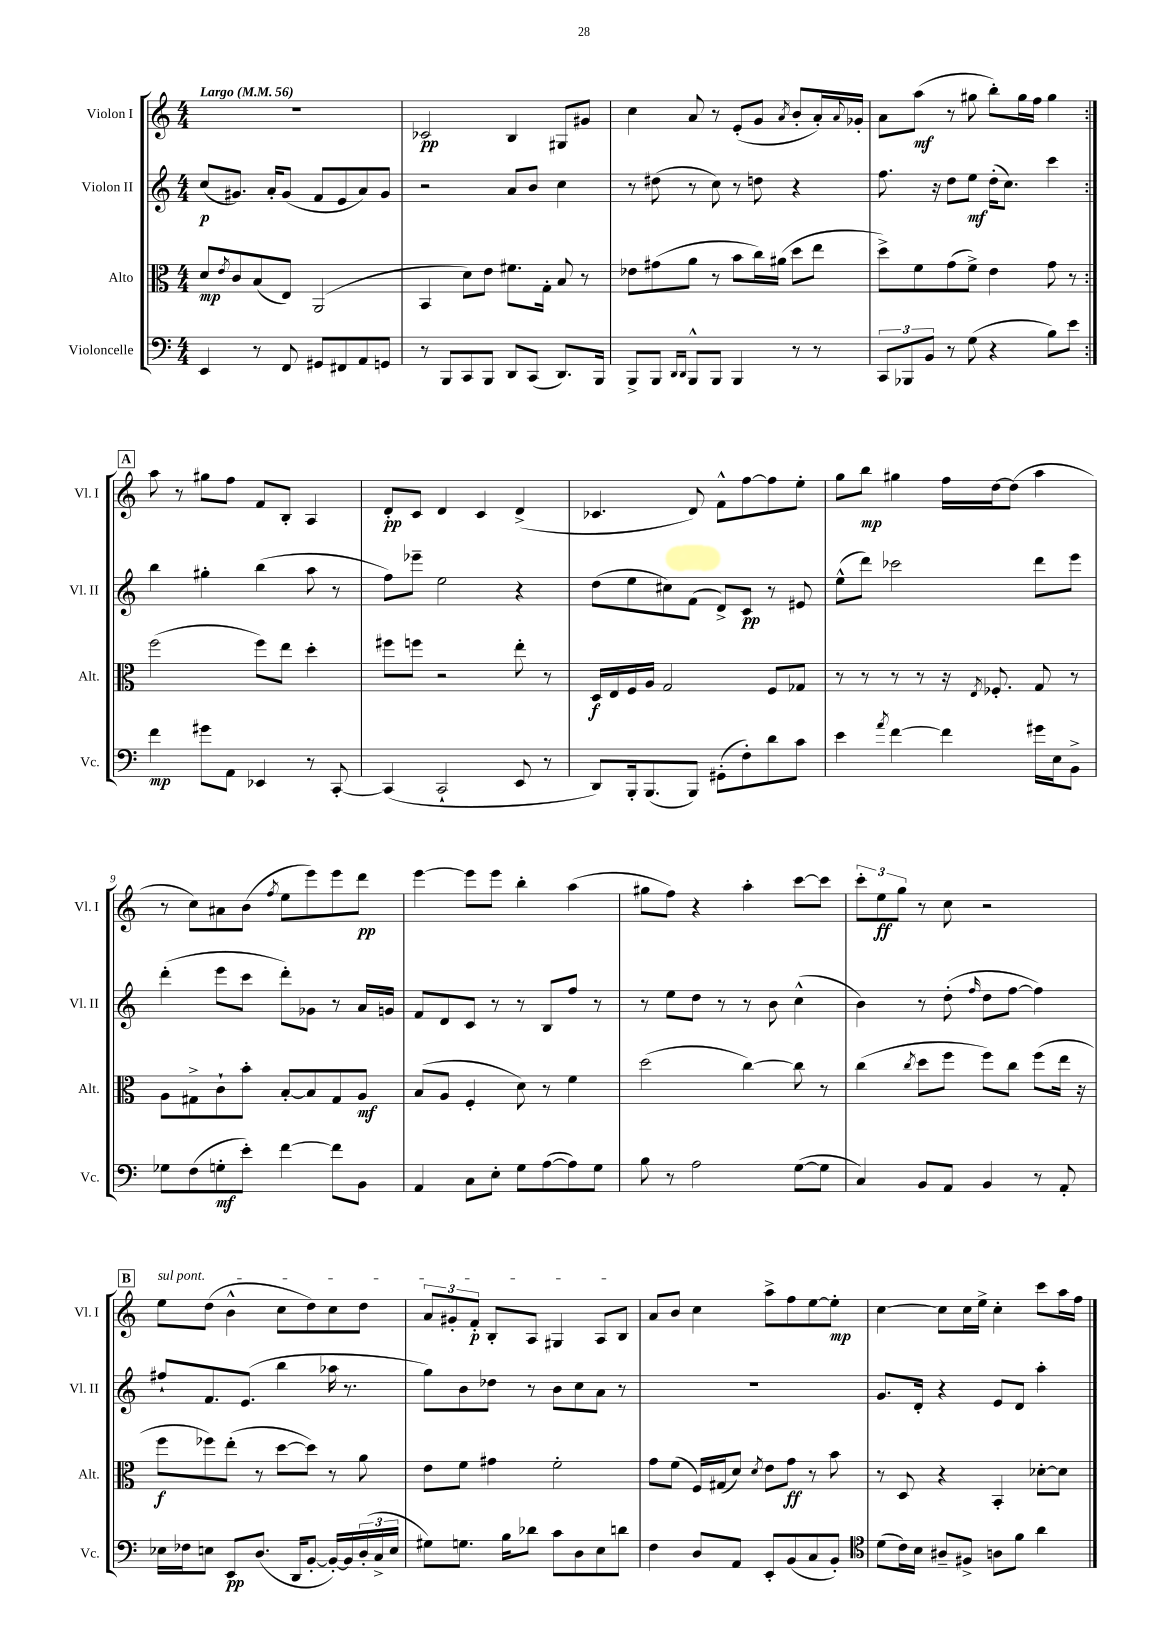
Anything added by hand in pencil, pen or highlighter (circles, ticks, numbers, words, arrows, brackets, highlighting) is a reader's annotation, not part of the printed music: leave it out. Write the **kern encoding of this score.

**kern	**kern	**kern	**kern
*staff4	*staff3	*staff2	*staff1
*clefF4	*clefC3	*clefG2	*clefG2
*k[]	*k[]	*k[]	*k[]
*M4/4	*M4/4	*M4/4	*M4/4
*MM56	*MM56	*MM56	*MM56
4EE	8d	(8cc	1r
.	8qe	.	.
.	8c	8.g#)	.
8r	(8B	.	.
.	.	16a'	.
8FF	8E)	(8g#	.
8GG#	(2AA	8f	.
8FF#	.	8e	.
8AA	.	8a)	.
8GG	.	8g#	.
=	=	=	=
8r	4BB	2r	2c-
8BBB	.	.	.
8CC	8d)	.	.
8BBB	8e	.	.
8DD	8.f#	8a	4B
(8CC	.	8b	.
.	16G'	.	.
8.DD)	8B	4cc	8G#
.	8r	.	8g#
16BBB	.	.	.
=	=	=	=
8BBB^	8e-	8r	4cc
8BBB	(8g#	(8dd#	.
16qqDD	.	.	.
16qqDD	.	.	.
8BBB^^	8a	8r	8a
8BBB	8r	8cc)	8r
4BBB	8b	8r	(8e'
.	16cc)	8dd	8g
.	(16a#	.	.
.	.	.	8qa
8r	8dd	4r	8b'
8r	8ee	.	16a')
.	.	.	8qqa
.	.	.	16g-'
=	=	=	=
12CC	8dd^)	8.ff	8a
12BBB-	.	.	.
.	8f	.	(8aa
12BB	.	.	.
.	.	16r	.
8r	(8g	8dd	8r
(8G	8f^)	8ee	8gg#
4r	4e	(16dd'	8bb')
.	.	8.cc)	.
.	.	.	16gg#
.	.	.	16ff
8B)	8g	4ccc	4gg#
8e	8r	.	.
=:|!	=:|!	=:|!	=:|!
4f	(2ff	4bb	8aa
.	.	.	8r
8g#	.	4gg#'	8gg#
8AA	.	.	8ff
4EE-	8ff)	(4bb	8f
.	8ee	.	8B'
8r	4dd'	8aa	4A
[8CC'	.	8r	.
=	=	=	=
(4CC]	8ff#	8ff)	8d'
.	8ff	8eee-~	8c
2CC`	2r	2ee	4d
.	.	.	4c
8EE	8ee'	4r	(4d^
8r	8r	.	.
=	=	=	=
8DD)	16D	(8dd	4.c-
.	16E	.	.
16BBB'	16F	8ee	.
(8.BBB	16A	.	.
.	2G	8cc#)	.
8BBB)	.	(8f	8d)
(8GG#'	.	8d^)	8f^^
8F')	.	8c	[8ff
8d	8F	8r	8ff]
8c	8G-	8e#	8ee'
=	=	=	=
4e	8r	(8ee^^	8gg
.	8r	8ddd)	8bb
8qa	.	.	.
[4f	8r	2ccc-	4gg#
.	8r	.	.
4f]	16r	.	16ff
.	8qE	.	.
.	8.F-'	.	[16dd
.	.	.	(8dd]
16g#	8G	8ddd	4aa
16E	.	.	.
8BB^	8r	8eee	.
=	=	=	=
8G-	8A	(4ddd'	8r
(8F	8G#^	.	8cc)
8G'	8c`	8eee	8a#
8e')	8b'	8ccc	(8b
.	.	.	8qff
[4f	[8B'	8ddd')	8ee
.	8B]	8g-	8eee)
8f]	8G#	8r	8eee
8BB	8A	16a	8ddd
.	.	16g	.
=	=	=	=
4AA	(8B	8f	[4eee
.	8A	8d	.
8C	4F'	8c	8eee]
8E'	.	8r	8eee
8G	8d)	8r	4bb'
([8A	8r	8B	.
8A])	4f	8ff	(4aa
8G	.	8r	.
=	=	=	=
8B	(2dd	8r	8gg#
8r	.	8ee	8ff)
2A	.	8dd	4r
.	.	8r	.
.	[4cc)	8r	4aa'
.	.	8b	.
([8G	8cc]	(4cc^^	[8ccc
8G]	8r	.	8ccc]
=	=	=	=
4C)	(4cc	4b)	12ccc'
.	.	.	12ee
.	.	.	12gg
.	8qcc	.	.
8BB	8dd	8r	8r
8AA	8ff	(8dd'	8cc
.	.	16qqff	.
4BB	8ff)	8dd	2r
.	8cc	[8ff	.
8r	(8ff	4ff])	.
8AA'	16ee	.	.
.	16r	.	.
=	=	=	=
16E-	8ff	8ff#`	8ee
16F-	.	.	.
8E	8ff-)	8.f	(8dd
8EE	(8ee'	.	4b^^
.	.	(8.e	.
(8.D	8r	.	.
.	[8dd	4bb	8cc
16DD	.	.	.
[8BB'	8dd])	.	8dd)
16BB'_)	8r	16aa-	8cc
16BB]	.	8.r	.
(24D'	8a	.	8dd
24C^	.	.	.
24E	.	.	.
=	=	=	=
8G#)	8e	8gg)	12a
.	.	.	12g#'
8.G	8f	8b	.
.	.	.	12f'
.	4g#	8dd-	8B'
16B	.	.	.
8d-	.	8r	8A
8c	2f'	8b	4G#
8D	.	8cc	.
8E	.	8a	8A
8d	.	8r	8B
=	=	=	=
4F	8g	1r	8a
.	(8f	.	8b
8D	16F)	.	4cc
.	(16G#	.	.
8AA	8d)	.	.
.	8qd	.	.
8EE'	8e	.	8aa^
(8BB	8g	.	8ff
8C	8r	.	[8ee
8BB')	8b	.	8ee']
=	=	=	=
*clefC4	*	*	*
(8d	8r	8.g	[4cc
16c)	8D	.	.
16B	.	16d'	.
8A#~	4r	4r	8cc]
8F#^	.	.	16cc
.	.	.	16ee^
8A	4BB'	8e	4cc'
8f	.	8d	.
4a	[8d-'	4aa'	8ccc
.	8d-]	.	16aa
.	.	.	16ff
==	==	==	==
*-	*-	*-	*-
